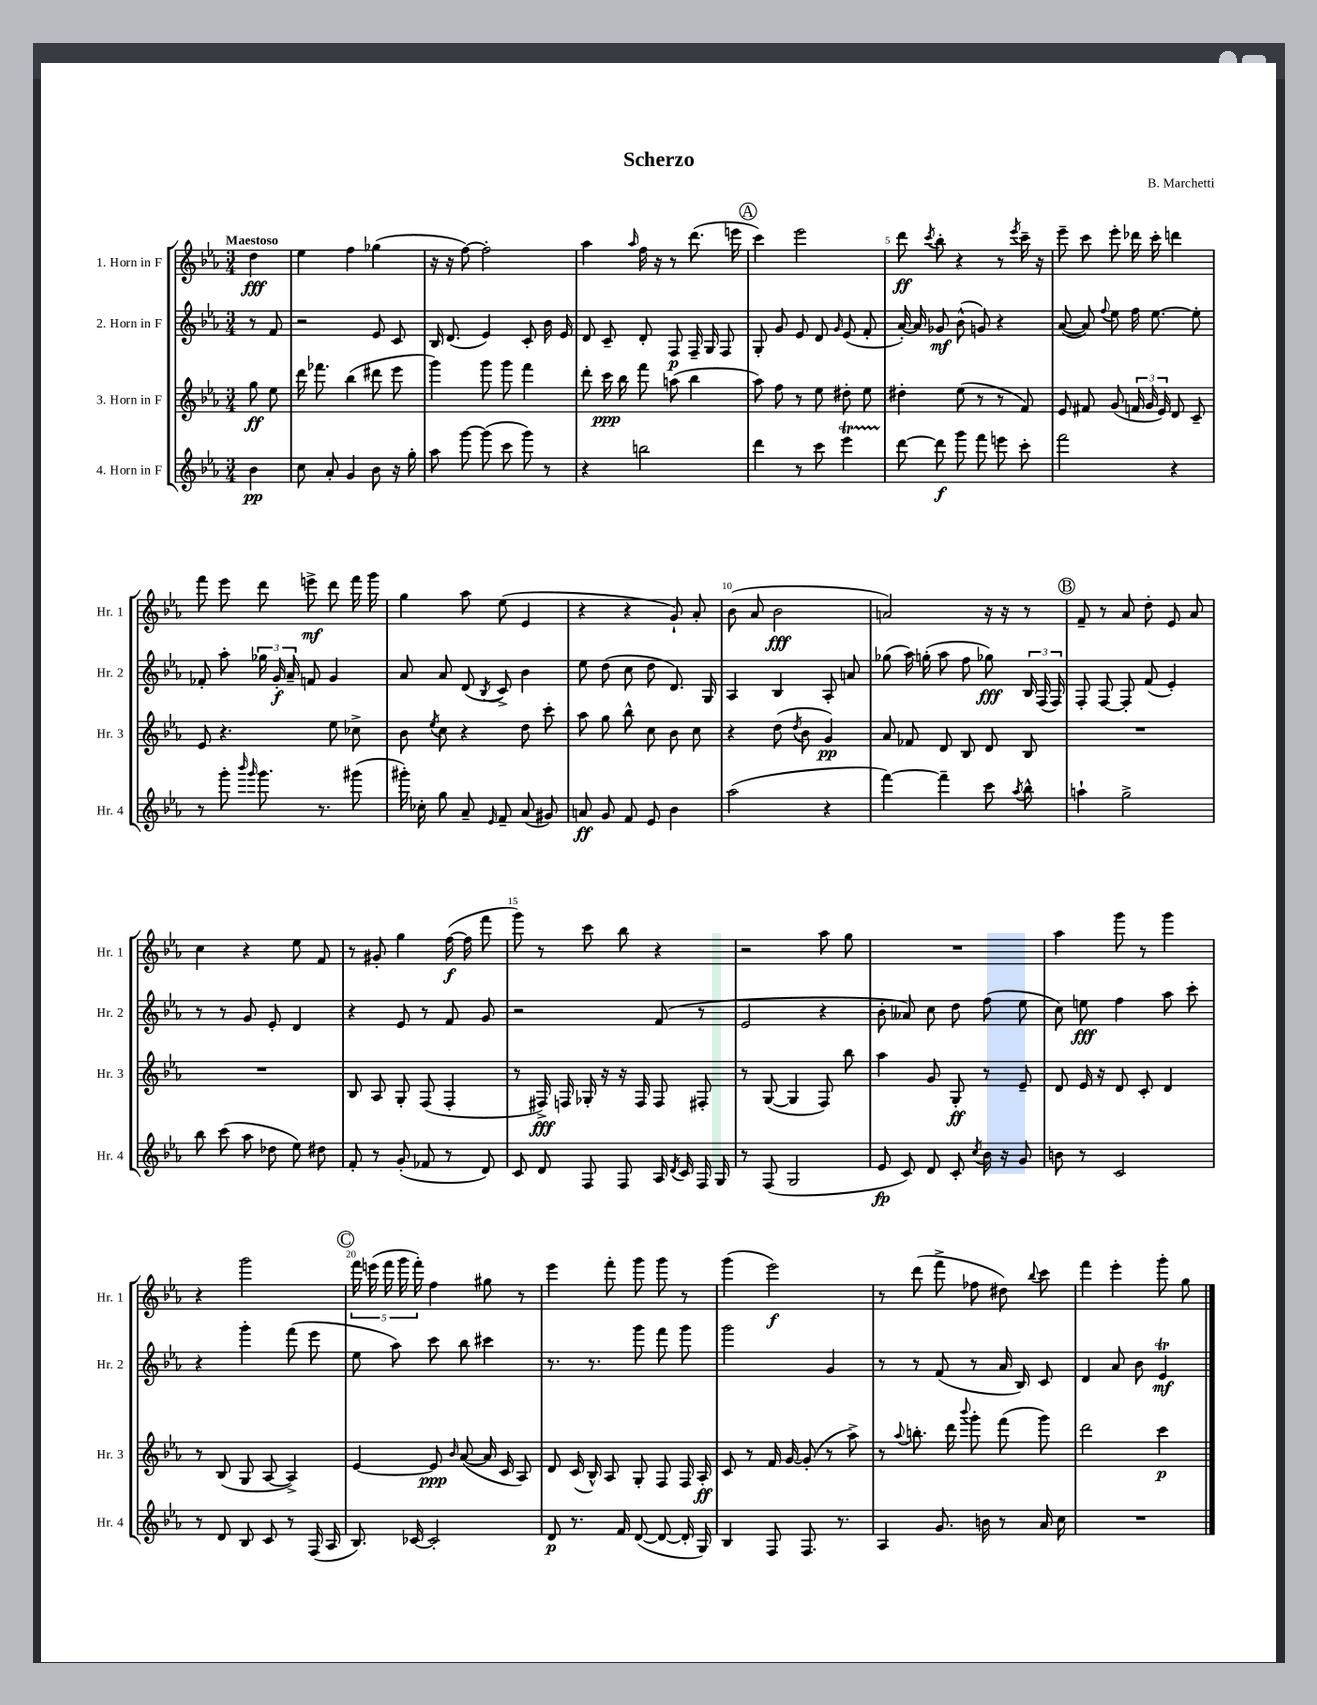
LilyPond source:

\header { title = "Scherzo" composer = "B. Marchetti" }
<<
\new StaffGroup <<
\new Staff = "s0" \with { instrumentName = "1. Horn in F" shortInstrumentName = "Hr. 1" } {
    \clef treble \key ees \major \numericTimeSignature \time 3/4 \partial 4 \tempo "Maestoso"
    \autoBeamOff d''4\fff |
    ees''4 f''4 ges''4( |
    r16 r16 f''8~) f''2-. |
    aes''4 \grace { aes''16 } f''16 r16 r8 d'''8.( e'''16 |
    \mark \markup { \circle "A" } c'''4) ees'''2 |
    d'''8\ff \acciaccatura { c'''8 } bes''8-. r4 r8 \acciaccatura { ees'''8 } c'''16-- r16 |
    ees'''8-- c'''8 ees'''8-. des'''16 c'''16-. d'''4 |
    f'''8 ees'''8 d'''8 e'''8->\mf d'''8 f'''16 g'''16 |
    g''4 aes''8 ees''8( ees'4 |
    r4 r4 g'8-!) aes'8-. |
    bes'8( aes'8 bes'2\fff |
    a'2) r16 r16 r8 |
    \mark \markup { \circle "B" } f'8-- r8 aes'8 d''8-. ees'8 aes'8 |
    c''4 r4 ees''8 f'8 |
    r8 gis'8-. g''4 f''16~\f( f''16 f'''8 |
    g'''8) r8 c'''8 bes''8 r4 |
    r2 aes''8 g''8 |
    R2. |
    aes''4 g'''8 r8 g'''4 |
    r4 g'''2 |
    \mark \markup { \circle "C" } \tuplet 5/4 { f'''16 e'''16( f'''16 g'''16 f'''16-.) } f''4 gis''8 r8 |
    ees'''4 f'''8-. g'''8 g'''8 r8 |
    g'''4( ees'''2\f) |
    r8 d'''8( f'''8-> fes''8 dis''8) \appoggiatura { bes''8 } c'''8 |
    f'''4 ees'''4-. g'''8-. g''8 \bar "|." |
}
\new Staff = "s1" \with { instrumentName = "2. Horn in F" shortInstrumentName = "Hr. 2" } {
    \clef treble \key ees \major \numericTimeSignature \time 3/4 \partial 4
    \autoBeamOff r8 f'8 |
    r2 ees'8 c'8 |
    bes16 d'8.( ees'4) c'8-. bes'16 ees'16 |
    d'8 c'8-- d'8-. f8\p f16-- g16 f8 |
    \mark \markup { \circle "A" } g8-. g'8 ees'8 d'8 \grace { g'16 } ees'8( f'8-. |
    aes'16~-.) aes'16 ges'8\mf bes'8-^( g'8) r4 |
    aes'8~( aes'8) \appoggiatura { f''8 } ees''8 f''16 ees''8.~ ees''8-. |
    fes'8-. aes''8-. \tuplet 3/2 { ges''16 g'16-.\f aes'16-- } f'8 g'4 |
    aes'8 aes'8 d'8( \acciaccatura { bes8 } c'8->) bes'4 |
    ees''8 d''8( c''8 d''8 d'8.) g16 |
    aes4 bes4 aes8-. a'8 |
    ges''8( aes''16) g''16-.( aes''8 f''8 ges''8\fff) \tuplet 3/2 { bes16 f16( f16) } |
    \mark \markup { \circle "B" } f8-. f8~ f8-. f'8( ees'4-.) |
    r8 r8 g'8 ees'8-. d'4 |
    r4 ees'8 r8 f'8 g'8 |
    r2 f'8( r8 |
    ees'2 r4 |
    bes'8-. aeses'8) c''8 d''8 f''8( ees''8 |
    c''8) e''8\fff f''4 aes''8 c'''8-. |
    r4 g'''4-. f'''8( ees'''8 |
    \mark \markup { \circle "C" } ees''8 aes''8) c'''8 bes''8 cis'''4 |
    r8. r8. g'''8 f'''8 g'''8 |
    g'''2 g'4 |
    r8 r8 f'8( r8 aes'16 bes16) c'8 |
    d'4 aes'8 bes'8 ees'4\trill\mf \bar "|." |
}
\new Staff = "s2" \with { instrumentName = "3. Horn in F" shortInstrumentName = "Hr. 3" } {
    \clef treble \key ees \major \numericTimeSignature \time 3/4 \partial 4
    \autoBeamOff g''8\ff ees''8 |
    d'''16 fes'''8. bes''4( dis'''8 ees'''8 |
    g'''4) g'''8 g'''8 f'''4 |
    d'''8-. c'''16\ppp bes''16 f'''8 a''8( bes''4 |
    \mark \markup { \circle "A" } aes''8) f''8 r8 ees''8 dis''8-. ees''8 |
    dis''4-. ees''8( r8 r8 f'8) |
    ees'8 fis'8 g'8( \tuplet 3/2 { f'16 g'16 ees'16) } d'8 c'8-- |
    ees'8 r4. ees''8 ces''8-> |
    bes'8 \acciaccatura { ees''8 } c''8 r4 d''8 c'''8-. |
    aes''8 g''8 bes''8-^ c''8 bes'8 c''8 |
    r4 d''8( \acciaccatura { d''8 } bes'8 g'4\pp) |
    aes'8 fes'8 d'8 bes8 d'8 bes8 |
    \mark \markup { \circle "B" } R2. |
    R2. |
    bes8 aes8 g8-. f8( f4-. |
    r8 fis16->\fff) f16 ges16-. r16 r16 f16 f8 fis8-. |
    r8 g8~( g4 f8) bes''8 |
    aes''4 g'8 g8-.\ff r8 ees'8-- |
    d'8 ees'16 r16 d'8 c'8-. d'4 |
    r8 bes8( g8 aes8~ aes4->) |
    \mark \markup { \circle "C" } ees'4~ ees'8\ppp \grace { bes'16 } aes'8~( aes'16 c'16 aes8) |
    d'8 c'16( bes16-^) aes8 g8-. f8 f16 aes16-.\ff |
    c'8 r8 f'16 g'16~ g'8-.( r8 aes''8->) |
    r8 \appoggiatura { aes''8 } b''8.-. d'''16 \appoggiatura { bes'''8 } g'''8-. f'''8( g'''8) |
    d'''2 c'''4\p \bar "|." |
}
\new Staff = "s3" \with { instrumentName = "4. Horn in F" shortInstrumentName = "Hr. 4" } {
    \clef treble \key ees \major \numericTimeSignature \time 3/4 \partial 4
    \autoBeamOff bes'4\pp |
    c''8 aes'8-. g'4 bes'8 r16 g''16-. |
    aes''8 g'''8~ g'''8( c'''8 g'''8) r8 |
    r4 b''2 |
    \mark \markup { \circle "A" } d'''4 r8 c'''8 ees'''4\startTrillSpan |
    d'''8~\stopTrillSpan d'''8\f g'''8 f'''8 e'''8 c'''8-. |
    f'''2 r4 |
    r8 g'''8-. \grace { bes'''16 g'''16 } g'''8. r8. gis'''8( |
    gis'''16-.) ces''16-. g''8 aes'8-- \grace { ees'16 } f'8-- aes'8( gis'8) |
    a'8\ff g'8 f'8 ees'8 bes'4 |
    aes''2( r4 |
    f'''4~) f'''4-- c'''8 \acciaccatura { aes''8 } bes''8-^ |
    \mark \markup { \circle "B" } a''4-! g''2-> |
    bes''8 c'''8( aes''8 des''8 ees''8) dis''8 |
    f'8-. r8 g'8-.( fes'8 r8 d'8) |
    c'8 d'8 f8 f8 aes16 \acciaccatura { d'8 } c'16 f16 g16 |
    r8 f8( g2 |
    ees'8\fp c'8) d'8 c'8-. \acciaccatura { c''8 } bes'16 r16 g'8 |
    b'8 r8 c'2 |
    r8 d'8 bes8 c'8 r8 f16( aes16 |
    \mark \markup { \circle "C" } bes8.) ces'16~ ces'2-. |
    d'8\p r8. f'16 d'8~( d'8~ d'16-. g16) |
    bes4 f8 f8. r8. |
    aes4 g'8. b'16 r8 aes'16 c''16 |
    R2. \bar "|." |
}
>>
>>
\layout { \context { \Score \override BarNumber.break-visibility = ##(#f #t #t) barNumberVisibility = #(every-nth-bar-number-visible 5) } }
